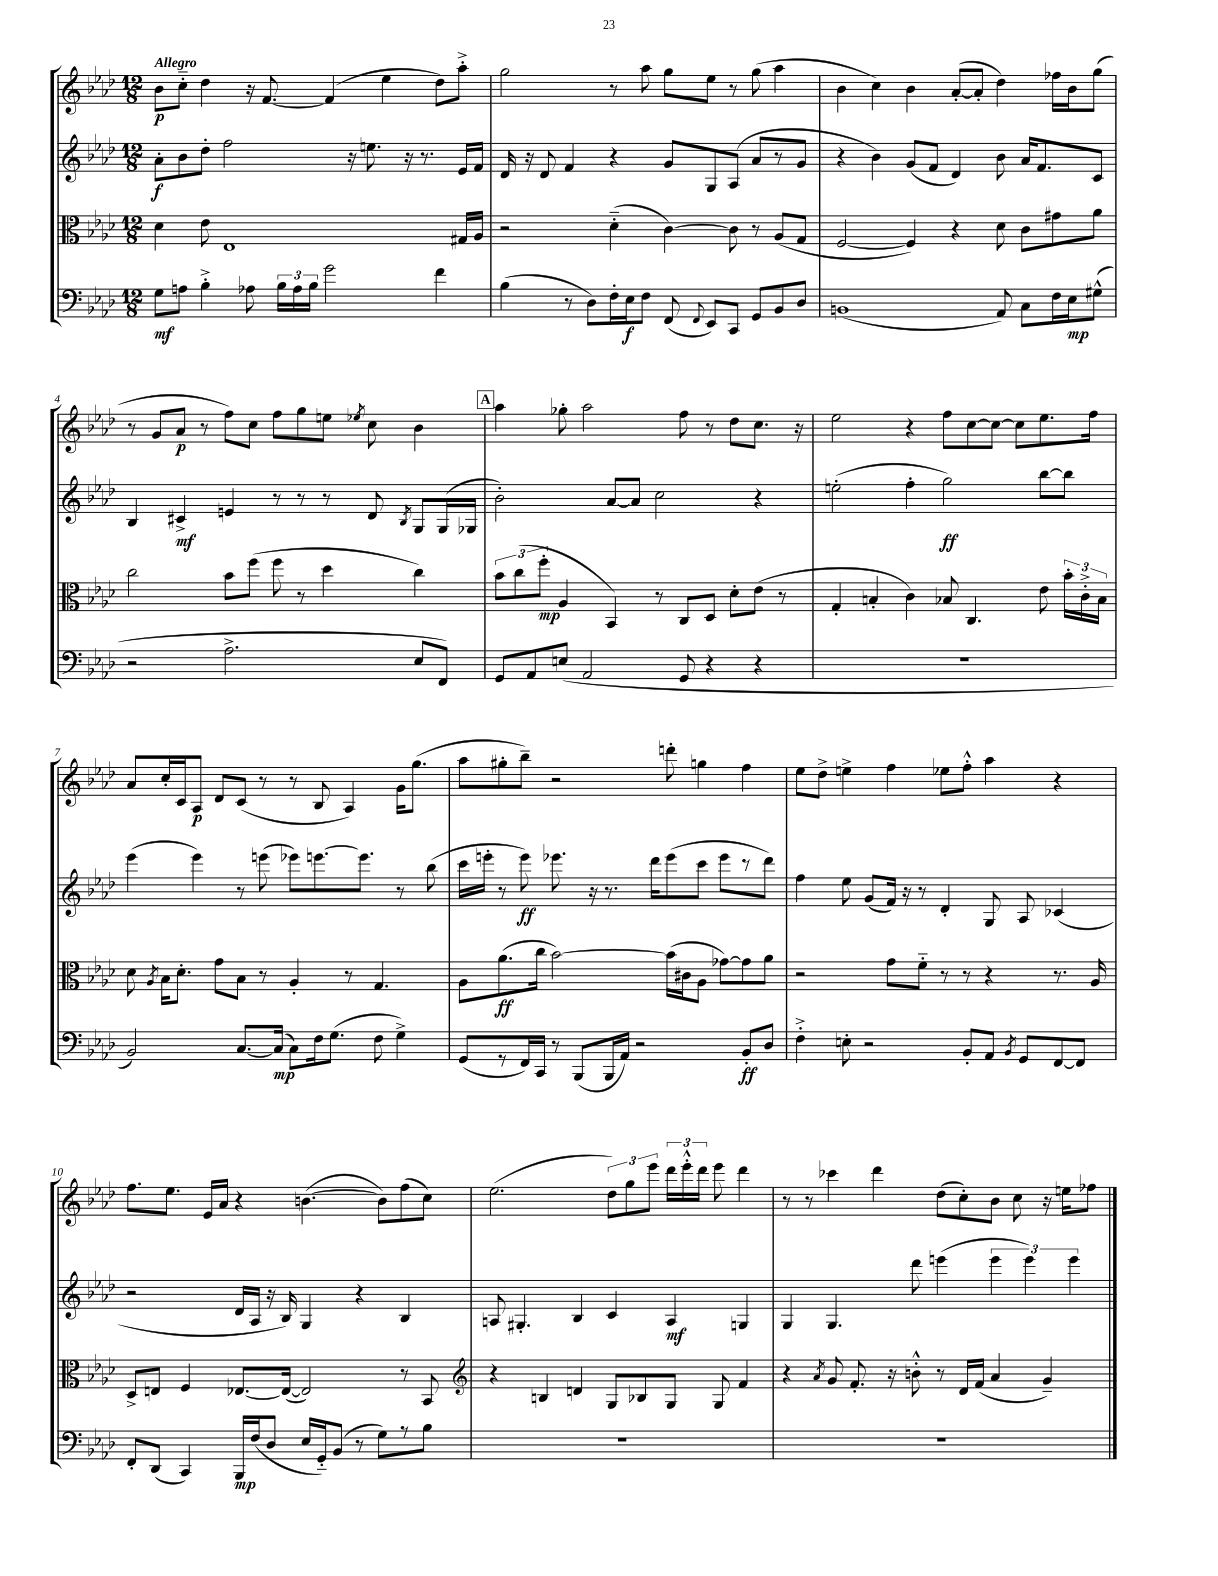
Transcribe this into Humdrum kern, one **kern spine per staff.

**kern	**kern	**kern	**kern
*staff4	*staff3	*staff2	*staff1
*clefF4	*clefC3	*clefG2	*clefG2
*k[b-e-a-d-]	*k[b-e-a-d-]	*k[b-e-a-d-]	*k[b-e-a-d-]
*M12/8	*M12/8	*M12/8	*M12/8
8G	4d-	8a-'	8b-
8A	.	8b-	8cc'~
4B-'^	8e-	8dd-'	4dd-
.	1E-	2ff	.
8A-	.	.	16r
.	.	.	[8.f
24B-	.	.	.
24A-	.	.	.
24B-	.	.	.
2g	.	.	(4f]
.	.	16r	.
.	.	8.ee	.
.	.	.	4ee-
.	.	16r	.
.	.	8.r	.
4f	.	.	8dd-)
.	16G#	16e-	8aa-'^
.	16A-	16f	.
=	=	=	=
(4B-	2r	16d-	2gg
.	.	16r	.
.	.	8d-	.
8r	.	4f	.
8D-)	.	.	.
16F'	(4d-'~	4r	8r
16E-	.	.	.
8F	.	.	8aa-
(8FF	[4c)	8g	8gg
8qqFF	.	.	.
8EE-)	.	8G	8ee-
8CC	8c]	(8A-	8r
8GG	8r	8a-	(8gg
8BB-	(8A-	8r	4aa-
8D-	8G	8g	.
=	=	=	=
(1BB	[2F	4r	4b-
.	.	4b-)	4cc)
.	4F])	(8g	4b-
.	.	8f	.
.	4r	4d-)	([8a-'
.	.	.	8a-']
8AA-)	8d-	8b-	4dd-)
8C	8c	16a-	.
.	.	8.f	.
16F	8g#	.	16ff-
16E-	.	.	16b-
(8G#^^	8a-	8c	(8gg
=	=	=	=
2r	2cc	4B-	8r
.	.	.	8g
.	.	4c#^	8a-
.	.	.	8r
2.A-^	8b-	4e	8ff)
.	(8ff	.	8cc
.	8ff	8r	8ff
.	8r	8r	8gg
.	4dd-	8r	8ee
.	.	.	8qee-
.	.	8d-	8cc
.	.	8qB-	.
8E-	4cc)	8G	4b-
8FF)	.	(16G	.
.	.	16G-	.
=	=	=	=
8GG	12b-	2b-')	4aa-
.	(12cc	.	.
8AA-	.	.	.
.	12ff'	.	.
(8E	4A-	.	8gg-'
2AA-	.	.	2aa-
.	4BB-)	[8a-	.
.	.	8a-]	.
.	8r	2cc	.
8GG	8C	.	8ff
4r	8D-	.	8r
.	8d-'	.	8dd-
4r	(8e-	4r	8.cc
.	8r	.	.
.	.	.	16r
=	=	=	=
1.r	4G'	(2ee'	2ee-
.	4B'	.	.
.	4c)	4ff'	4r
.	8B-	2gg)	8ff
.	4.C	.	[8cc
.	.	.	8cc_
.	.	.	8cc]
.	8e-	[8bb-	8.ee-
.	24b-'	8bb-]	.
.	24c'^	.	.
.	.	.	16ff
.	24B-	.	.
=	=	=	=
2BB-)	8d-	(4eee-	8a-
.	8qA-	.	.
.	16B-	.	16cc'
.	8.d-'	.	16c
.	.	4eee-)	8A-
.	8g	.	8d-
[8.C	8B-	8r	(8c
.	8r	(8eee	8r
(16C]	.	.	.
8C)	4A-'	8eee-)	8r
16F	.	[8.eee	8B-
(8.G	.	.	.
.	8r	.	4A-)
.	.	8.eee]	.
8F	4.G	.	.
4G^)	.	8r	16g
.	.	.	(8.gg
.	.	(8bb-	.
=	=	=	=
(8GG	8A-	16ccc	8aa-
.	.	16eee'	.
8r	(8.a-	8r	8gg#'
16FF)	.	8eee)	8bb-~)
16CC	16cc	.	.
8r	[2b-)	8.eee-	2r
(8BBB-	.	.	.
.	.	16r	.
16BBB-	.	8.r	.
16AA-)	.	.	.
2r	.	.	.
.	.	16ddd-	.
.	(16b-]	(8eee-	8ddd'
.	16c#	.	.
.	8A-	8ccc	4gg
.	[8g-)	8eee-	.
8BB-'	8g-]	8r	4ff
8D-	8a-	8ddd-)	.
=	=	=	=
4F'^	2r	4ff	8ee-
.	.	.	8dd-^
8E'	.	8ee-	4ee^
2r	.	(8g	.
.	8g	16f)	4ff
.	.	16r	.
.	8f'~	8r	.
.	8r	4d-'	8ee-
8BB-'	8r	.	8ff'^^
8AA-	4r	8G	4aa-
8qBB-	.	.	.
8GG	.	8A-	.
[8FF	8.r	(4c-	4r
8FF]	.	.	.
.	16A-	.	.
=	=	=	=
8FF'	8D-^	2r	8.ff
(8DD-	8E	.	.
.	.	.	8.ee-
4CC)	4F	.	.
.	.	.	16e-
.	.	.	16a-
16BBB-	[8.E-	16d-	4r
(16F	.	16A-	.
8D-	.	16r	.
.	(16E-_	16B-)	.
16E-	2E-])	4G	([4.b
16GG'~)	.	.	.
(8BB-	.	.	.
8r	.	4r	.
8G)	.	.	8b])
8r	8r	4B-	(8ff
8B-	8BB-	.	8cc)
=	=	=	=
*	*clefG2	*	*
1.r	4r	8A	(2.ee-
.	.	4.G#'	.
.	4B	.	.
.	4d	4B-	.
.	8G	4c	12dd-)
.	.	.	12gg
.	8B-	.	.
.	.	.	12eee-
.	8G	4A	24ddd-
.	.	.	24eee-'^^
.	.	.	24ddd-
.	8G	.	8eee-
.	4f	4G	4ddd-
=	=	=	=
1.r	4r	4G	8r
.	.	.	8r
.	8qa-	.	.
.	8g	4.G	4ccc-
.	8.f'	.	.
.	.	.	4ddd-
.	16r	.	.
.	8b'^^	8ddd-	.
.	8r	(4eee	(8dd-
.	16d-	.	8cc')
.	(16f	.	.
.	4a-	6eee	8b-
.	.	.	8cc
.	.	6eee)	.
.	4g~)	.	16r
.	.	.	16ee
.	.	6eee	.
.	.	.	8ff-
==	==	==	==
*-	*-	*-	*-
